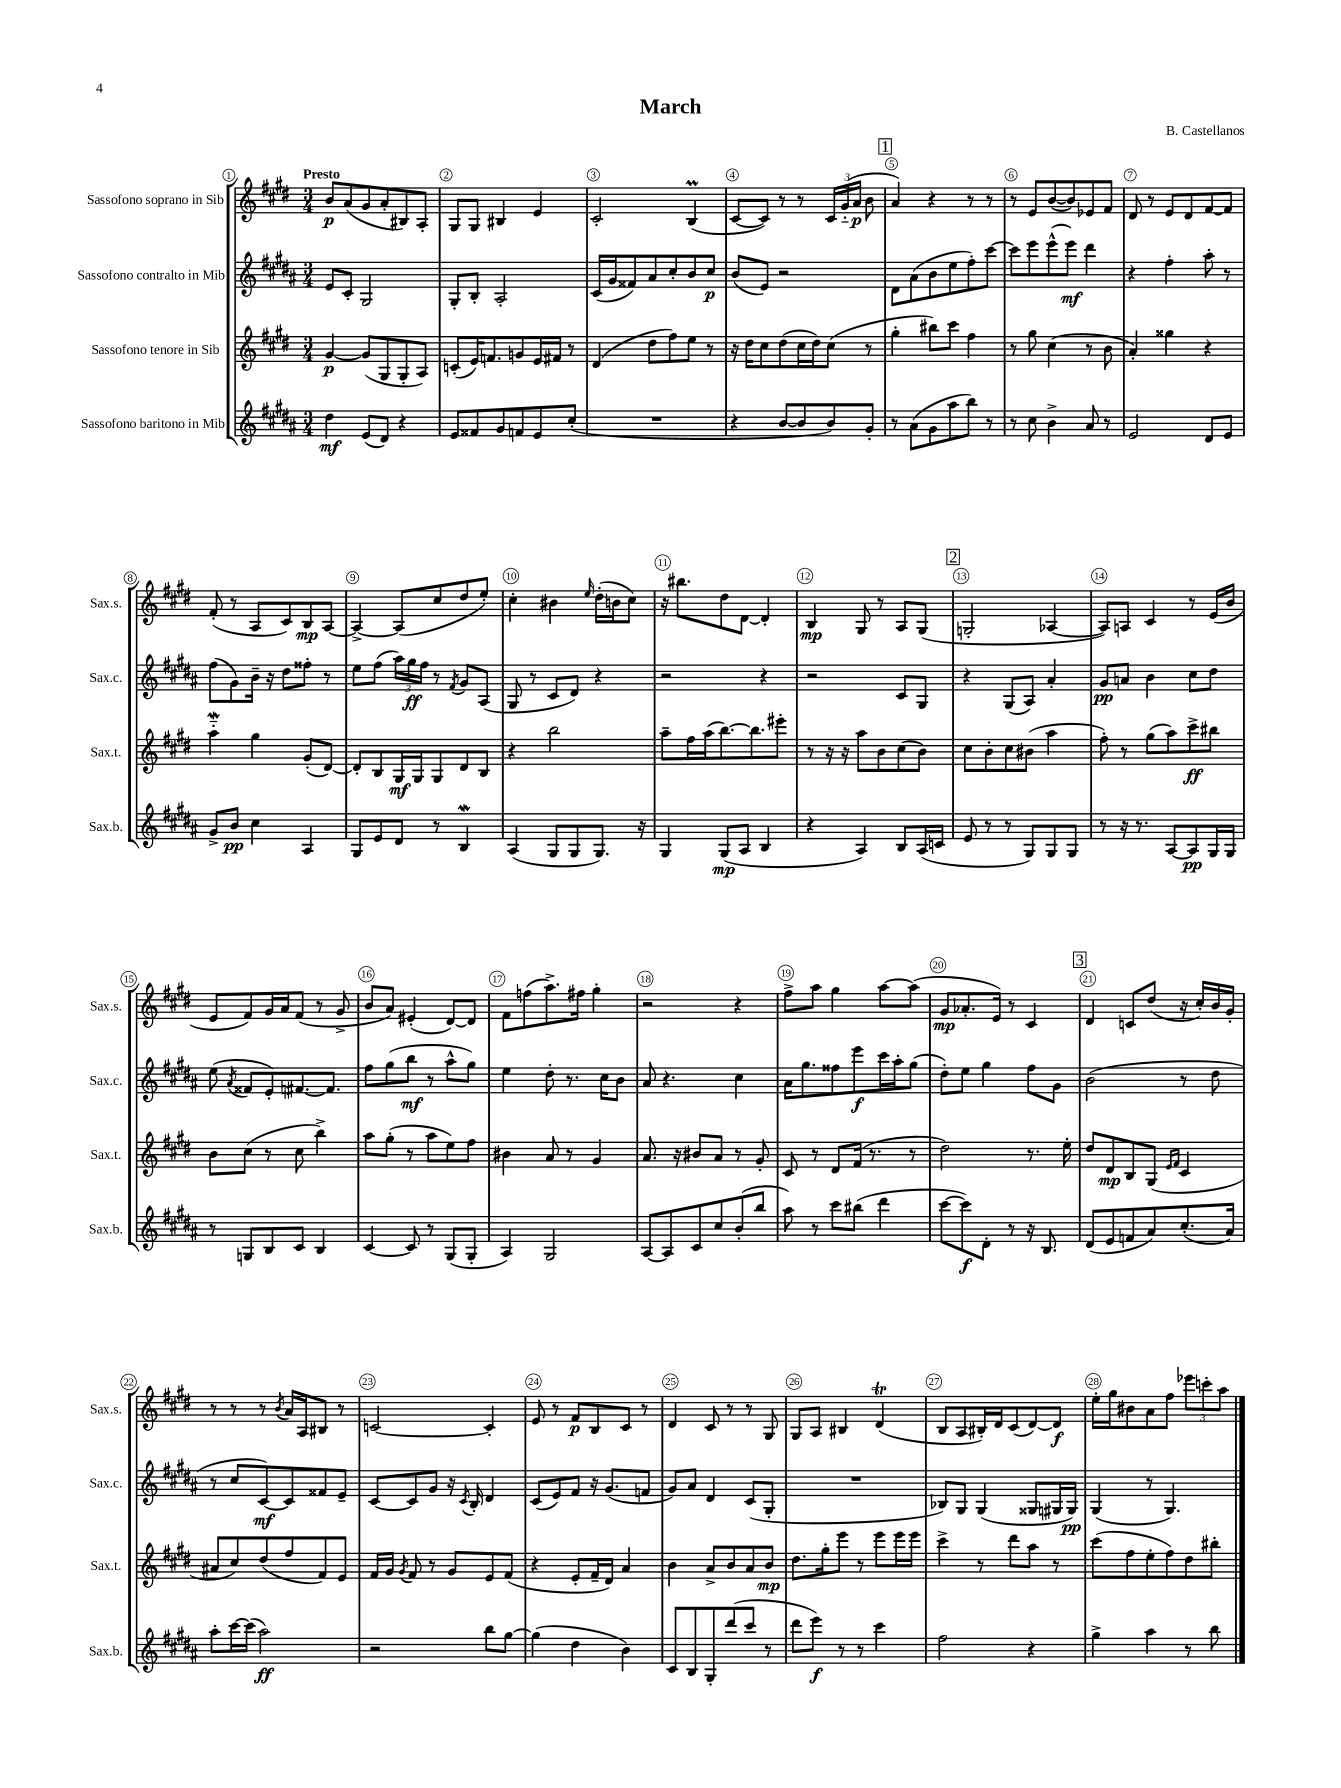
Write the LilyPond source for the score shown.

\header { title = "March" composer = "B. Castellanos" }
<<
\new StaffGroup <<
\new Staff = "s0" \with { instrumentName = "Sassofono soprano in Sib" shortInstrumentName = "Sax.s." } {
    \clef treble \key e \major \numericTimeSignature \time 3/4 \tempo "Presto"
    \autoBeamOff b'8[\p a'8( gis'8 a'8-. bis8) a8]-. |
    gis8[ gis8] bis4 e'4 |
    cis'2-. b4\prall( |
    cis'8[~ cis'8]) r8 r8 \tuplet 3/2 { cis'16[ gis'16-_( a'16]\p } b'8 |
    \mark \markup { \box "1" } a'4) r4 r8 r8 |
    r8 e'8[ b'8~( b'8) ees'8 fis'8] |
    dis'8 r8 e'8[ dis'8 fis'8~ fis'8] |
    fis'8-.( r8 a8[ cis'8) b8\mp a8]~ |
    a4~-> a8[( cis''8 dis''8 e''8]-.) |
    cis''4-. bis'4 \grace { e''16 } dis''16[-.( b'16 cis''8]) |
    r16 bis''8.[ dis''8 dis'8]~ dis'4-. |
    b4\mp gis8 r8 a8[ gis8]( |
    \mark \markup { \box "2" } g2-. aes4~ |
    aes8[) a8] cis'4 r8 e'16[( b'16] |
    e'8[ fis'8) gis'16 a'16 fis'8]( r8 gis'8-> |
    b'8[ a'8]) eis'4-.( dis'8[~) dis'8] |
    fis'8[ f''8( a''8.->) fis''16] gis''4-. |
    r2 r4 |
    fis''8[-> a''8] gis''4 a''8[~ a''8]( |
    gis'8[\mp aes'8.-. e'16]) r8 cis'4 |
    \mark \markup { \box "3" } dis'4 c'8[ dis''8]( r16 cis''16[-.) b'16 gis'16]-. |
    r8 r8 r8 \acciaccatura { b'8 } a'16[ a16 bis8] r8 |
    c'2~ c'4-. |
    e'8 r8 fis'8[\p b8 cis'8] r8 |
    dis'4 cis'8 r8 r8 gis8 |
    gis8[ a8] bis4 dis'4\trill( |
    b8[ a8 bis16-.) dis'16 cis'8( dis'8~) dis'8]\f |
    e''16[-. gis''16 bis'8 a'8 fis''8] \tuplet 3/2 { ees'''8[ c'''8-. a''8] } \bar "|." |
}
\new Staff = "s1" \with { instrumentName = "Sassofono contralto in Mib" shortInstrumentName = "Sax.c." } {
    \clef treble \key b \major \numericTimeSignature \time 3/4
    \autoBeamOff e'8[ cis'8]-. gis2 |
    gis8[-. b8]-. ais2-. |
    cis'16[( gis'16 fisis'8) ais'8 cis''8-. b'8 cis''8]\p |
    b'8[( e'8]) r2 |
    \mark \markup { \box "1" } dis'8[ ais'8( b'8 e''8 fis''8-.) cis'''8]~ |
    cis'''8[ e'''8 e'''8-^( e'''8]\mf) dis'''4 |
    r4 fis''4-. ais''8-. r8 |
    fis''8[( gis'8) b'16]-- r16 dis''8[ fisis''8]-. r8 |
    e''8[ fis''8]( \tuplet 3/2 { ais''16[) gis''16\ff fis''16] } r8 \acciaccatura { fis'8 } gis'8[ ais8]( |
    gis8 r8 cis'8[ dis'8]) r4 |
    r2 r4 |
    r2 cis'8[ gis8] |
    \mark \markup { \box "2" } r4 gis8[( ais8]) ais'4-. |
    gis'8[\pp a'8] b'4 cis''8[ dis''8] |
    e''8( \acciaccatura { ais'8 } fisis'8[ e'8-.) fis'8.~ fis'8.] |
    fis''8[ gis''8( b''8]\mf r8 ais''8[-^ gis''8]) |
    e''4 dis''8-. r8. cis''16[ b'8] |
    ais'8 r4. cis''4 |
    ais'16[ gis''8. fisis''8 e'''8\f cis'''16 ais''16-. gis''8]( |
    dis''8[-.) e''8] gis''4 fis''8[ gis'8] |
    \mark \markup { \box "3" } b'2( r8 dis''8 |
    r8 cis''8[ cis'8~\mf) cis'8 fisis'8 e'8]-- |
    cis'8[~ cis'8 gis'8] r16 \acciaccatura { cis'8 } b16-. dis'4 |
    cis'8[( e'8) fis'8] r16 gis'8.[( f'8] |
    gis'8[) ais'8] dis'4 cis'8[( gis8]-. |
    R2. |
    bes8[) gis8] gis4( gisis8[ gis16 gis16]\pp) |
    gis4( r8 gis4.) \bar "|." |
}
\new Staff = "s2" \with { instrumentName = "Sassofono tenore in Sib" shortInstrumentName = "Sax.t." } {
    \clef treble \key e \major \numericTimeSignature \time 3/4
    \autoBeamOff gis'4~\p gis'8[( gis8 gis8-. a8]) |
    c'8[-.( e'16) f'8. g'8 e'16 fis'16] r8 |
    dis'4( dis''8[ fis''8) e''8] r8 |
    r16 dis''16[ cis''8 dis''8( cis''16 dis''16) cis''8]( r8 |
    \mark \markup { \box "1" } gis''4-. bis''8[) cis'''8] fis''4 |
    r8 gis''8 cis''4( r8 b'8 |
    a'4-.) gisis''4 r4 |
    a''4-_\mordent gis''4 gis'8[-.( dis'8]~) |
    dis'8[-. b8 gis16\mf gis16 gis8 dis'8 b8] |
    r4 b''2 |
    a''8[-- fis''16 a''16( b''8.~) b''8. eis'''8]-. |
    r8 r16 r16 a''8[ b'8 cis''8( b'8]) |
    \mark \markup { \box "2" } cis''8[ b'8-. cis''8 bis'8]( a''4 |
    fis''8-.) r8 gis''8[( a''8) cis'''8->\ff bis''8] |
    b'8[ cis''8]( r8 cis''8 b''4->) |
    a''8[ gis''8]-.( r8 a''8[ e''8) fis''8] |
    bis'4 a'8 r8 gis'4 |
    a'8. r16 bis'8[ a'8] r8 gis'8-. |
    cis'8 r8 dis'8[ fis'16]( r8. r8 |
    dis''2) r8. e''16-. |
    \mark \markup { \box "3" } dis''8[ dis'8\mp b8 gis8]( \grace { e'16[ fis'16] } cis'4 |
    ais'8[ cis''8) dis''8( fis''8 fis'8) e'8] |
    fis'16[ gis'16] \acciaccatura { gis'8 } fis'8 r8 gis'8[ e'8 fis'8]( |
    r4 e'8[-. fis'16-- dis'16]) a'4 |
    b'4 a'8[-> b'8 a'8 b'8]\mp |
    dis''8.[ gis''16-. e'''8] r8 e'''8[ e'''16 e'''16] |
    cis'''4-> r8 dis'''8[ a''8] r8 |
    cis'''8[( fis''8 e''8-. fis''8) dis''8 bis''8]-. \bar "|." |
}
\new Staff = "s3" \with { instrumentName = "Sassofono baritono in Mib" shortInstrumentName = "Sax.b." } {
    \clef treble \key b \major \numericTimeSignature \time 3/4
    \autoBeamOff dis''4\mf e'8[( dis'8]) r4 |
    e'8[ fisis'8 gis'8 f'8 e'8 cis''8]-.( |
    R2. |
    r4 b'8[~ b'8 b'8) gis'8]-. |
    \mark \markup { \box "1" } r8 ais'8[( gis'8 ais''8 b''8]) r8 |
    r8 cis''8 b'4-> ais'8 r8 |
    e'2 dis'8[ e'8] |
    gis'8[-> b'8]\pp cis''4 ais4 |
    gis8[ e'8 dis'8] r8 b4\mordent |
    ais4( gis8[ gis8 gis8.]) r16 |
    gis4 gis8[\mp( ais8] b4 |
    r4 ais4) b8[ ais16( c'16] |
    \mark \markup { \box "2" } e'8 r8 r8 gis8[) gis8 gis8] |
    r8 r16 r8. ais8[~ ais8\pp gis16 gis16] |
    r8 g8[ b8 cis'8] b4 |
    cis'4~ cis'8 r8 gis8[( gis8]-. |
    ais4) gis2 |
    ais8[~ ais8 cis'8 cis''8 b'8-.( b''8] |
    ais''8) r8 cis'''8[ bis''8]( dis'''4 |
    cis'''8[~ cis'''8\f) dis'8]-. r8 r16 b8. |
    \mark \markup { \box "3" } dis'8[( e'8 f'8 ais'8) cis''8.-.( ais'16]) |
    ais''8[-. cis'''16~ cis'''16]( ais''2\ff) |
    r2 b''8[ gis''8]~ |
    gis''4( dis''4 b'4) |
    cis'8[ b8 gis8-. dis'''8( cis'''8] r8 |
    dis'''8[ e'''8]\f) r8 r8 cis'''4 |
    fis''2 r4 |
    gis''4-> ais''4 r8 b''8 \bar "|." |
}
>>
>>
\layout { \context { \Score \override BarNumber.break-visibility = ##(#f #t #t) barNumberVisibility = #all-bar-numbers-visible \override BarNumber.stencil = #(make-stencil-circler 0.1 0.3 ly:text-interface::print) } }
